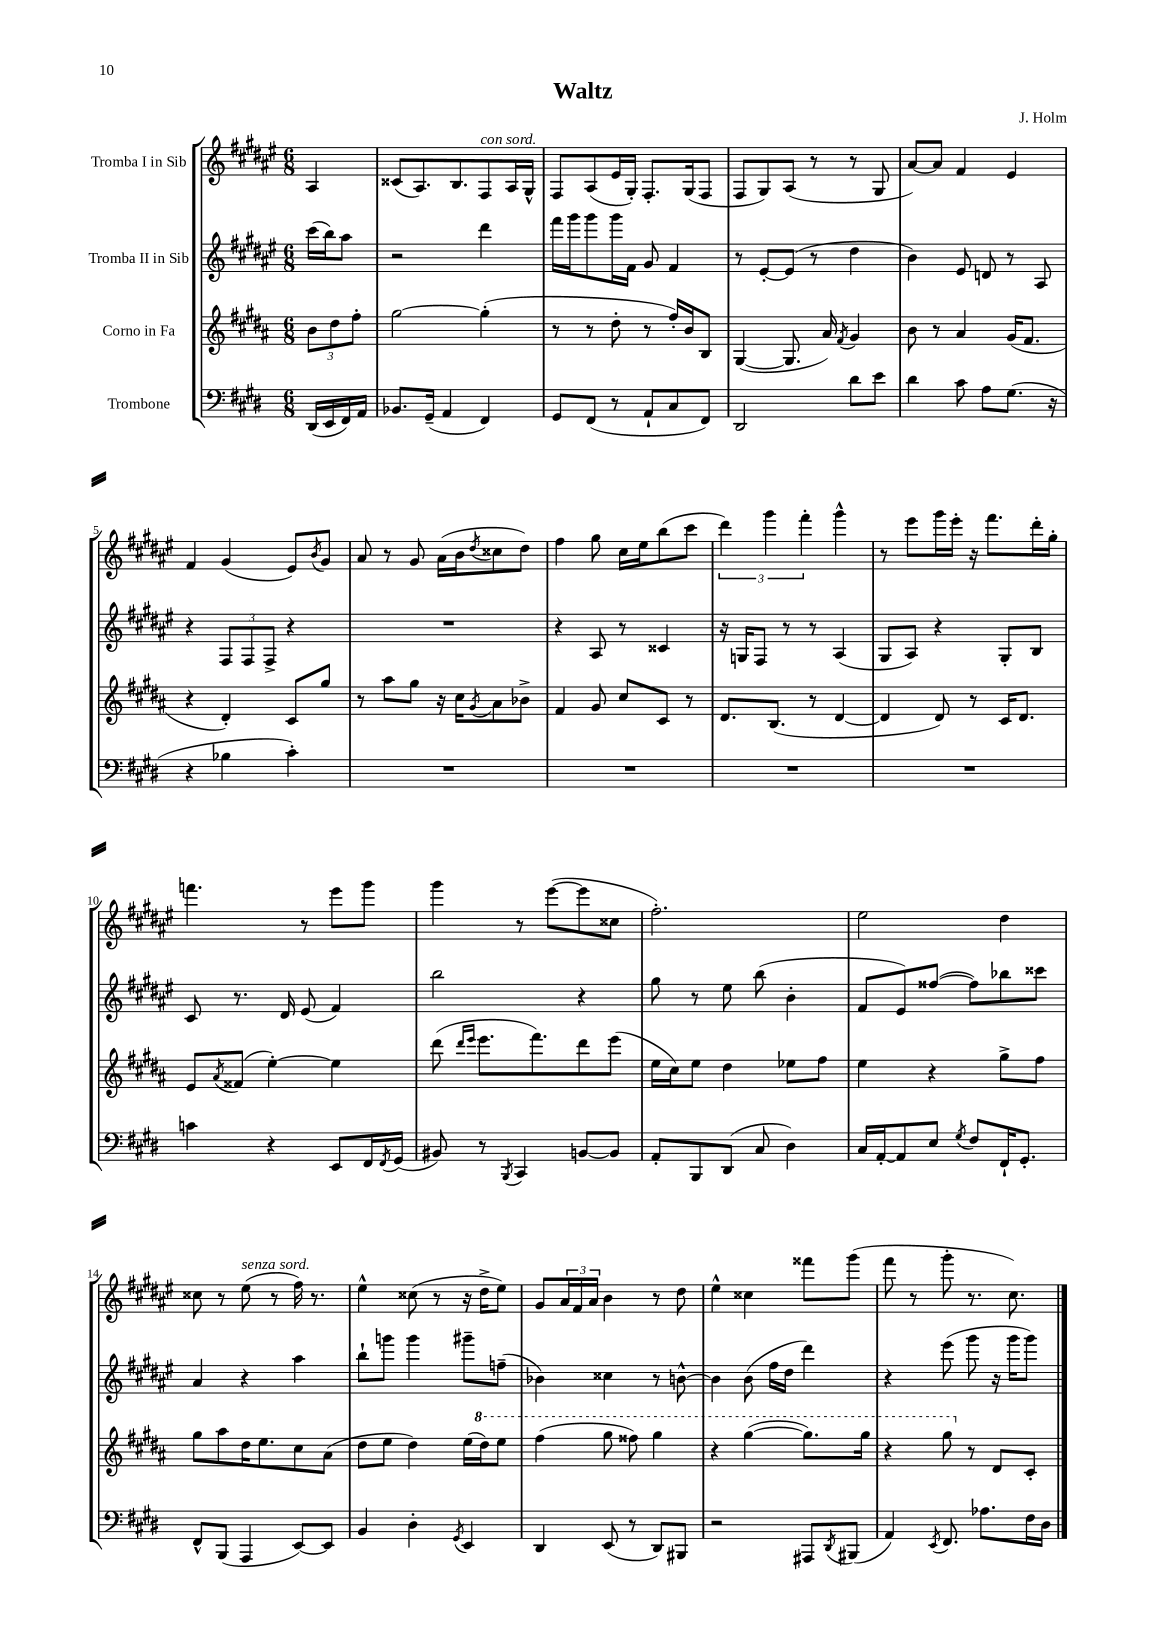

**kern	**kern	**kern	**kern
*part4	*part3	*part2	*part1
*staff4	*staff3	*staff2	*staff1
*I"Trombone	*I"Corno in Fa	*I"Tromba II in Sib	*I"Tromba I in Sib
*clefF4	*clefG2	*clefG2	*clefG2
*k[f#c#g#d#]	*k[f#c#g#d#a#]	*k[f#c#g#d#a#e#]	*k[f#c#g#d#a#e#]
*M6/8	*M6/8	*M6/8	*M6/8
=	=	=	=
(16DD#/LL	12b\L	(16ccc#\LL	4A#/
16EE/	.	16bb\J)	.
.	12dd#\	.	.
16FF#/)	.	8aa#\J	.
.	12ff#'\J	.	.
16AA/JJ	.	.	.
=1	=1	=1	=1
8.BB-X/L	[2gg#\	2r	(8c##X/L
.	.	.	8.A#/)
(16GG#~/Jk	.	.	.
4AA/	.	.	.
.	.	.	8.B/
!	!	!	!LO:TX:a:i:t=con sord.
4FF#/)	(4gg#'\]	4ddd#\	8F#/
.	.	.	16A#/L
.	.	.	16G#^^/JJ
=2	=2	=2	=2
8GG#/L	8r	16fff#\LL	8F#/L
.	.	16ggg#\J	.
(8FF#/J	8r	8ggg#\	(8A#/
8r	8dd#'\	16ggg#\L	16e#/L
.	.	16f#\JJ	16G#'/JJ)
8AA`/L	8r	8g#/	8.F#'/L
8C#/	16ff#'/LL)	4f#/	.
.	16b/J	.	(16G#/k
8FF#/J)	8B/J	.	8F#/J
=3	=3	=3	=3
2DD#/	([4G#/	8r	8F#/L
.	.	[8e#'/L	8G#/)
.	8.G#/]	(8e#/J]	(8A#/J
.	.	8r	8r
.	16a#/)	.	.
.	8qf#/	.	.
8d#\L	4g#/	4dd#\	8r
8e\J	.	.	8G#/
=4	=4	=4	=4
4d#\	8b\	4b\)	[8a#/L)
.	8r	.	8a#/J]
8c#\	4a#/	8e#/	4f#/
8A\L	.	8dn/	.
(8.G#\J	(16g#/KL	8r	4e#/
.	8.f#/J	.	.
.	.	8A#/	.
16r	.	.	.
!!LO:LB:g=z
=5	=5	=5	=5
4r	4r	4r	4f#/
4B-X\	4d#'/)	12F#/L	(4g#/
.	.	12F#/	.
.	.	12F#^/J	.
4c#'\)	8c#/L	4r	8e#/L)
.	.	.	8qb/
.	8gg#/J	.	8g#/J
=6	=6	=6	=6
2.r	8r	2.r	8a#/
.	8aa#\L	.	8r
.	8gg#\J	.	8g#/
.	16r	.	(16a#\LL
.	16cc#\KL	.	16b\J
.	8qg#/	.	8qdd#/
.	8a#\	.	8cc##X\
.	8b-X^\J	.	8dd#\J)
=7	=7	=7	=7
2.r	4f#/	4r	4ff#\
.	8g#/	8A#/	8gg#\
.	8cc#/L	8r	16cc#\LL
.	.	.	16ee#\J
.	8c#/J	4c##X/	(8bb\
.	8r	.	8ccc#\J
=8	=8	=8	=8
2.r	8.d#/L	16r	6ddd#\)
.	.	16Gn/KL	.
.	.	8F#/J	.
.	.	.	6ggg#\
.	(8.B/J	.	.
.	.	8r	.
.	.	.	6fff#'\
.	8r	8r	.
.	[4d#/	(4A#/	4ggg#^^\
=9	=9	=9	=9
2.r	4d#/]	8G#/L	8r
.	.	8A#/J)	8eee#\L
.	8d#/)	4r	16ggg#\L
.	.	.	16eee#'\JJ
.	8r	.	16r
.	.	.	8.fff#\L
.	16c#/KL	8G#'/L	.
.	8.d#/J	.	.
.	.	8B/J	16ddd#'\L
.	.	.	16gg#'\JJ
!!LO:LB:g=z
=10	=10	=10	=10
4cn\	8e/L	8c#/	4.fffn\
.	8qa#/	.	.
.	(8f##X/J	8.r	.
4r	[4ee'\)	.	.
.	.	16d#/	.
.	.	(8e#/	8r
8EE/L	4ee\]	4f#/)	8eee#\L
16FF#/L	.	.	8ggg#\J
8qFF#/	.	.	.
(16GG#/JJ	.	.	.
=11	=11	=11	=11
8BB#X/)	(8ddd#\	2bb\	4ggg#\
.	16qqddd#/LL	.	.
.	16qqeee/JJ	.	.
8r	8.eee\L	.	.
8qBBB/	.	.	.
4CC#/	.	.	8r
.	8.fff#\)	.	.
.	.	.	([8eee#\L
[8BBn/L	8ddd#\	4r	8eee#\]
8BB/J]	(8eee\J	.	8cc##X\J
=12	=12	=12	=12
8AA'/L	16ee\LL	8gg#\	2.ff#'\)
.	16cc#\J)	.	.
8BBB/	8ee\J	8r	.
(8DD#/J	4dd#\	8ee#\	.
8C#/	.	(8bb\	.
4D#\)	8ee-X\L	4b'\	.
.	8ff#\J	.	.
=13	=13	=13	=13
16C#/LL	4ee\	8f#/L	2ee#\
[16AA'/J	.	.	.
8AA/]	.	8e#/)	.
8E/J	4r	([8ff##X/J	.
8qG#/	.	.	.
8F#/L	.	8ff##\L])	.
16FF#`/K	8gg#^\L	8bb-X\	4dd#\
8.GG#'/J	.	.	.
.	8ff#\J	8ccc##X\J	.
!!LO:LB:g=z
=14	=14	=14	=14
8FF#^^/L	8gg#\L	4a#/	8cc##X\
(8BBB/J	8aa#\	.	8r
!	!	!	!LO:TX:a:i:t=senza sord.
4AAA/	16dd#\K	4r	(8ee#\
.	8.ee\	.	.
.	.	.	8r
[8EE/L)	8cc#\	4aa#\	16ff#\)
.	.	.	8.r
8EE/J]	(8a#\J	.	.
=15	=15	=15	=15
4BB/	8dd#\L	8bb`\L	4ee#^^\
.	8ee\J	8gggn\J	.
4D#'\	4dd#\)	4ggg\	(8cc##X\
.	.	.	8r
8qGG#/	.	.	.
4EE/	(16ee\LL	8ggg#X~\L	16r
*	*8va	*	*
.	16ddd#\J)	.	16dd#^\KL
.	8eee\J	(8ffn~\J	8ee#\J)
=16	=16	=16	=16
4DD#/	(4fff#\	4b-X\)	8g#/L
.	.	.	24a#/L
.	.	.	24f#/
.	.	.	24a#/JJ
(8EE/	8ggg#\	4cc##X\	4b\
8r	8fff##X\)	.	.
8DD#/L)	4ggg#\	8r	8r
8BBB#X/J	.	[8bn^^\	8dd#\
=17	=17	=17	=17
2r	4r	4b\]	4ee#^^\
.	([4ggg#\	(8b\	4cc##X\
.	.	16ff#\LL	.
.	.	16dd#\JJ	.
8AAA#X/L	8.ggg#\L])	4ddd#\)	8fff##X\L
8qDD#/	.	.	.
(8BBB#X/J	.	.	(8ggg#\J
.	16ggg#\Jk	.	.
=18	=18	=18	=18
4AA/)	4r	4r	8fff#\
.	.	.	8r
8qEE/	.	.	.
8.FF#/	8ggg#\	(8eee#\	8ggg#'\
*	*X8va	*	*
.	8r	8ggg#\	8.r
8.A-X\L	.	.	.
.	8d#/L	16r	.
.	.	16ggg#\KL	8.cc#\)
16F#\L	8c#'/J	8ggg#\J)	.
16D#\JJ	.	.	.
==	==	==	==
*-	*-	*-	*-
